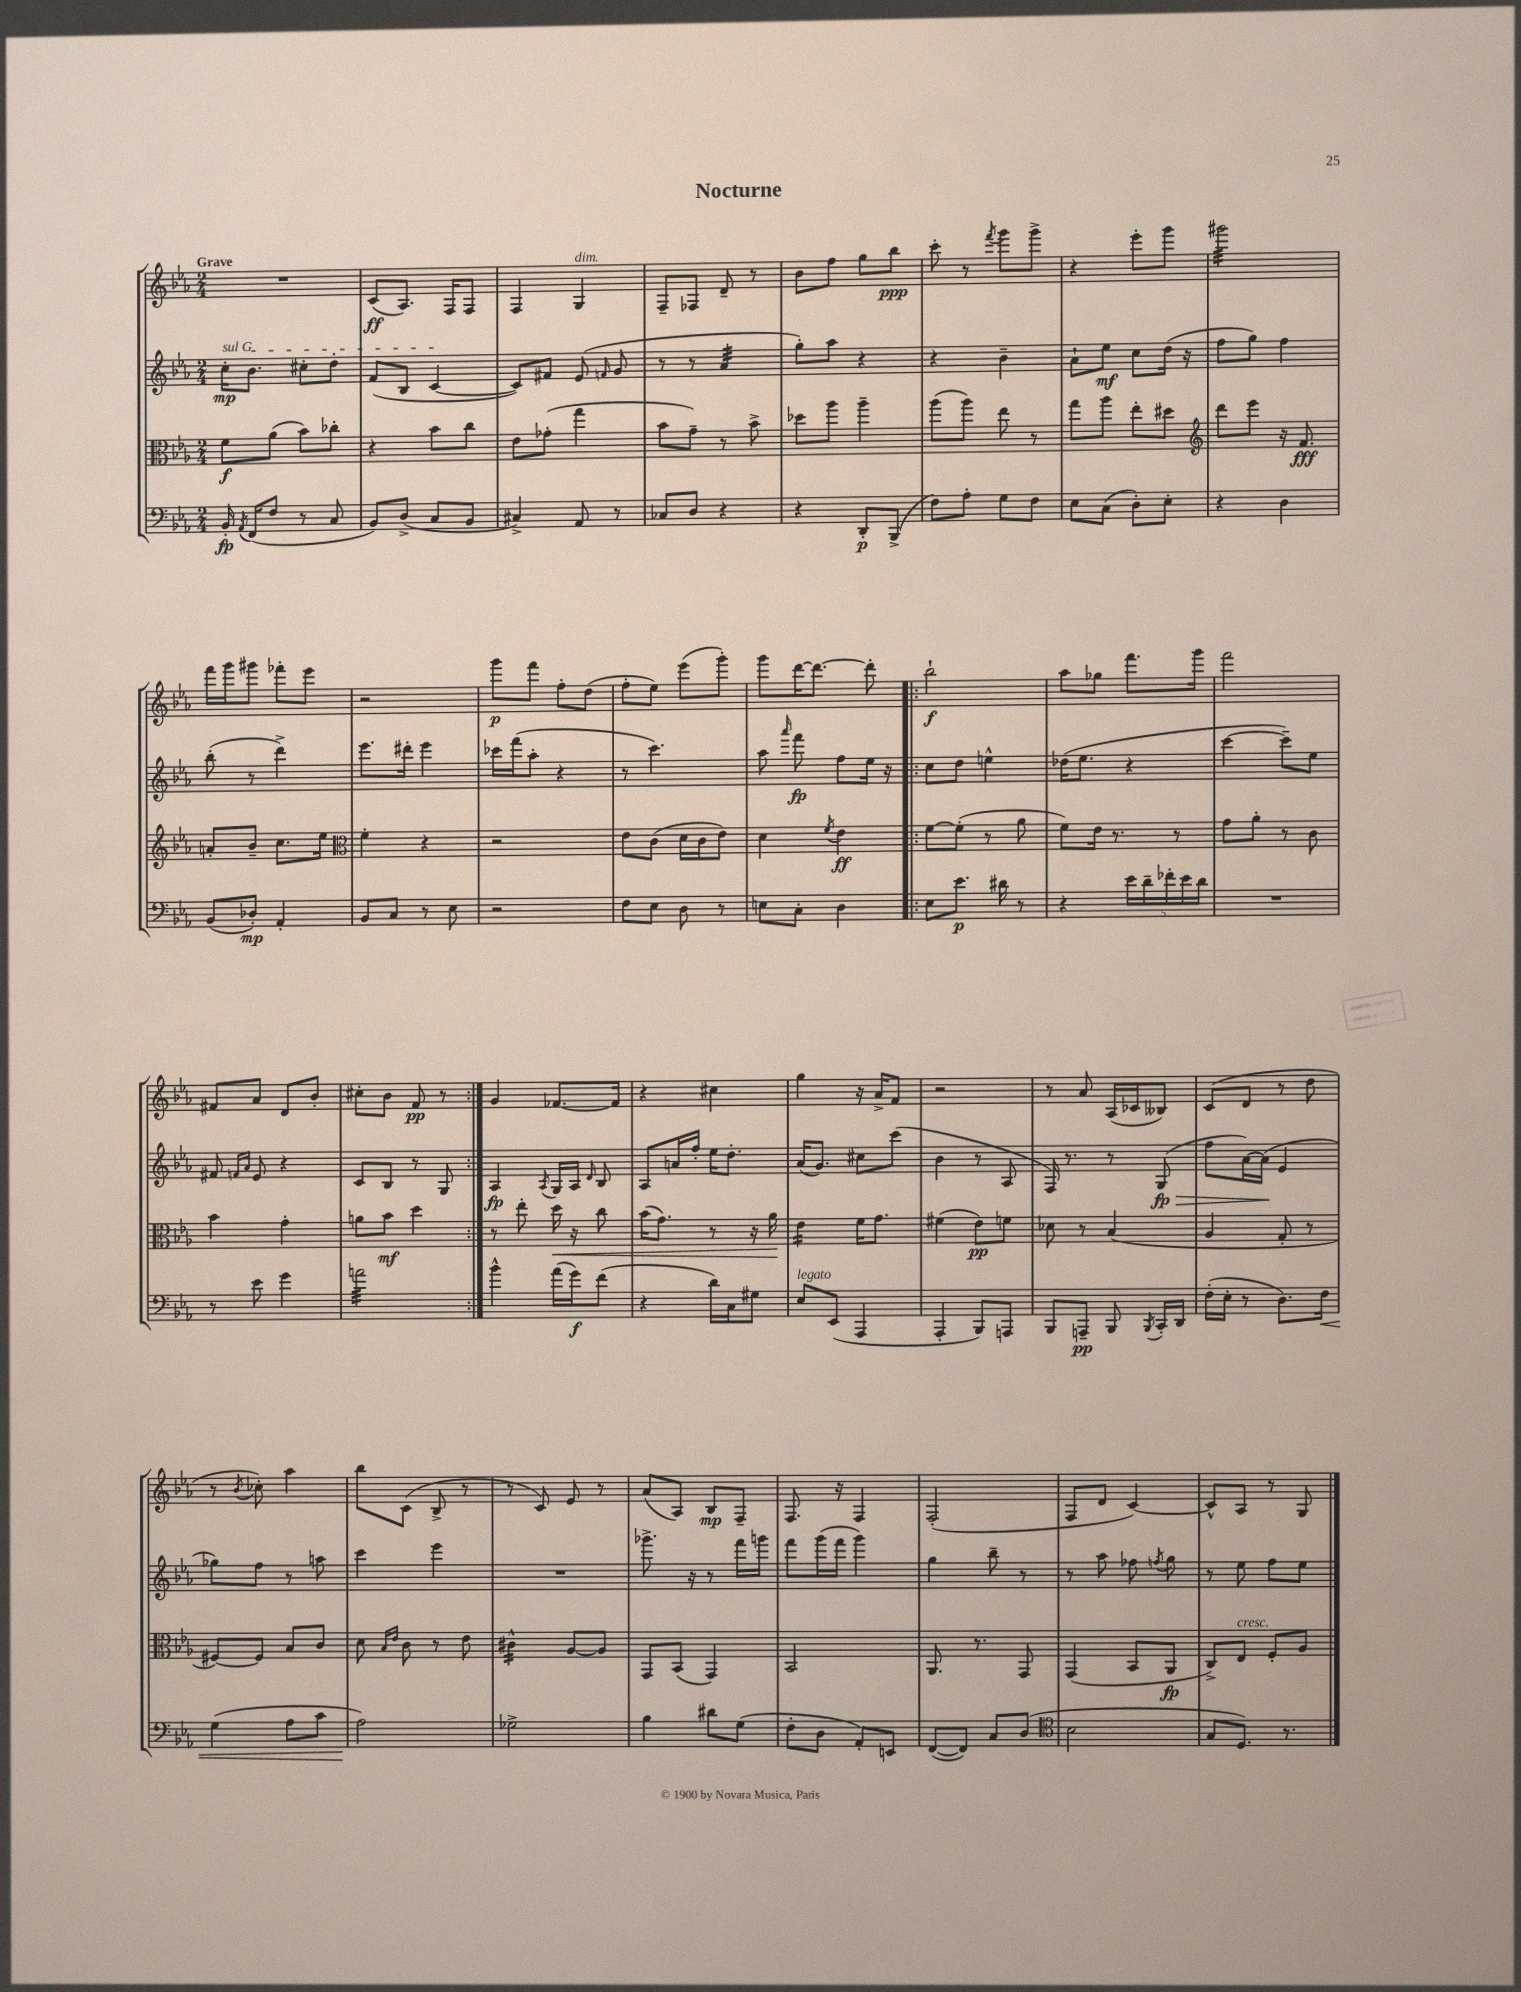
\header { title = "Nocturne" }
<<
\new StaffGroup <<
\new Staff = "s0" {
    \clef treble \key ees \major \numericTimeSignature \time 2/4 \tempo "Grave"
    \autoBeamOff R2 |
    c'8[\ff( aes8.]) f16[ f8] |
    f4 g4^\markup { \italic "dim." } |
    f8[-- fes8] d'8-- r8 |
    bes'8[ f''8] g''8[ bes''8]\ppp |
    c'''8-. r8 \acciaccatura { f'''8 } g'''8[ g'''8]-> |
    r4 ees'''8[-. g'''8] |
    gis'''2:32 |
    f'''16[ g'''16 gis'''8] fes'''8[-. ees'''8] |
    r2 |
    g'''8[\p f'''8] f''8[-. d''8]( |
    f''8[-. ees''8]) ees'''8[( g'''8]-.) |
    g'''8[ d'''16~ d'''8.]~ d'''8-. |
    \repeat volta 2 { bes''2-!\f |
    aes''8[ ges''8] f'''8.[ g'''16] |
    f'''2 |
    fis'8[ aes'8] d'8[ bes'8]-. |
    cis''8[-. bes'8] f'8\pp r8 | }
    g'4 fes'8.[~ fes'16] |
    r4 cis''4 |
    g''4 r16 aes'16[-> f'8] |
    r2 |
    r8 aes'8 aes16[( ces'16 beses8]) |
    c'8[( d'8] r8 d''8 |
    r8 \acciaccatura { bes'8 } ces''8-.) aes''4 |
    bes''8[ c'8]( bes8-> r8 |
    r8 c'8) ees'8 r8 |
    aes'8[( aes8]) bes8[\mp f8]-- |
    f8. r16 f4 |
    f2-.( |
    f8[ d'8] c'4~) |
    c'8[-^ aes8] r8 g8 \bar "|." |
}
\new Staff = "s1" {
    \clef treble \key ees \major \numericTimeSignature \time 2/4
    \autoBeamOff \once \override TextSpanner.bound-details.left.text = \markup { \italic "sul G" } c''16[-.\mp\startTextSpan bes'8.] cis''8[-. d''8]-. |
    f'8[( bes8] c'4~\stopTextSpan |
    c'8[) fis'8] ees'8( \grace { f'16 } g'8 |
    r8 r8 aes'4:32 |
    g''8[-.) aes''8] r4 |
    r4 bes'4-- |
    aes'8[-! ees''8]\mf c''8[ d''16]( r16 |
    f''8[ g''8]) f''4 |
    bes''8-.( r8 d'''4->) |
    ees'''8.[ dis'''16]-. ees'''4 |
    ces'''16[ f'''16( aes''8]-. r4 |
    r8 c'''4.) |
    aes''8 \grace { aes'''16 } f'''8\fp f''8[ ees''16] r16 |
    \repeat volta 2 { c''8[ d''8] e''4-^ |
    des''16[( ees''8.] r4 |
    c'''4~ c'''8[--) ees''8] |
    fis'8 \grace { f'16[ aes'16] } ees'8 r4 |
    c'8[ bes8] r8 g8 | }
    aes4\fp \acciaccatura { aes8 } g16[ aes16] \grace { d'16 } bes8 |
    aes8[ a'16 f''16]-. ees''16[ d''8.]-. |
    aes'16[( g'8.]) cis''8[ c'''8]( |
    bes'4 r8 aes8 |
    f16) r8. r8 g8\fp\>( |
    f''8[ aes'16~) aes'16]\!( ees'4 |
    ges''8[) f''8] r8 a''8 |
    c'''4 ees'''4 |
    R2 |
    ges'''8.-> r16 r8 f'''16[ g'''16] |
    f'''8[ g'''16( f'''16] g'''4) |
    g''4 bes''8-- r8 |
    r8 aes''8 fes''8 \acciaccatura { f''8 } g''8 |
    r8 ees''8 f''8[ ees''8] \bar "|." |
}
\new Staff = "s2" {
    \clef alto \key ees \major \numericTimeSignature \time 2/4
    \autoBeamOff f'8[\f aes'8]( bes'8[) ces''8]-. |
    r4 bes'8[ c''8] |
    ees'8[ ges'8]-.( g''4 |
    bes'8[ g'8]--) r8 bes'8-> |
    des''8[ aes''8] aes''4-- |
    aes''8[( aes''8]) ees''8 r8 |
    g''8[ aes''8] ees''8[-. dis''8] |
    \clef treble d'''8[ ees'''8] r16 f'8.\fff |
    a'8[-. bes'8]-- c''8.[ ees''16] |
    \clef alto f'4-. r4 |
    r2 |
    ees'8[ c'8]( d'16[ c'16 ees'8]) |
    d'4 \acciaccatura { f'8 } ees'4\ff |
    \repeat volta 2 { f'8[~ f'8]-.( r8 aes'8 |
    f'8[) ees'16] r8. r8 |
    g'8[ aes'8]-. r8 c'8 |
    bes'4 g'4-. |
    a'8[ bes'8]\mf d''4 | }
    r8 ees''8-. d''16\< r16 c''8 |
    bes'16[( g'8.]) r8 r16 aes'16\! |
    ees'4:16 f'16[ g'8.] |
    fis'4( ees'8[\pp) f'8] |
    des'8 r8 bes4( |
    aes4 g8-. r8 |
    fis8[~) fis8] bes8[ c'8] |
    d'8 \grace { bes16[ ees'16] } c'8 r8 ees'8 |
    cis'4:16-^ aes8[~ aes8] |
    g,8[ bes,8]( g,4) |
    bes,2 |
    aes,8. r8. g,8 |
    g,4( bes,8[ aes,8]\fp |
    c8[->) ees8]^\markup { \italic "cresc." } f8[-. aes8] \bar "|." |
}
\new Staff = "s3" {
    \clef bass \key ees \major \numericTimeSignature \time 2/4
    \autoBeamOff bes,16-.\fp \acciaccatura { aes,8 } f,16[( f8] r8 c8 |
    bes,8[) d8]->( c8[ bes,8] |
    cis4->) aes,8 r8 |
    ces8[ d8] r4 |
    r4 d,8[-.\p bes,,8]->( |
    f8[) aes8]-. g8[ f8] |
    ees8[ c8]( d8[-.) ees8]-. |
    r4 d4 |
    bes,8[( des8]-.\mp) aes,4-. |
    bes,8[ c8] r8 ees8 |
    r2 |
    f8[ ees8] d8 r8 |
    e8[ c8]-. d4 |
    \repeat volta 2 { ees8[ ees'8.]\p dis'16 r8 |
    r4 \tuplet 5/4 { ees'16[ d'16-- fes'16-. ees'16 d'16] } |
    R2 |
    r8 ees'8 g'4 |
    a'2:32 | }
    bes'4-^ aes'16[( g'16\f) f'8]( |
    r4 d'16[) c16 gis8] |
    ees8[^\markup { \italic "legato" } ees,8]( aes,,4 |
    aes,,4-. bes,,8[) a,,8] |
    bes,,8[ a,,8]--\pp bes,,8 \acciaccatura { bes,,8 } c,16[-. d,16] |
    f16[-.( ees16]-. r8 d8.[) f16]\< |
    g4( aes8[ c'8] |
    aes2\!) |
    ges2-> |
    bes4 dis'8[ g8]( |
    f8[-. d8] aes,8[-.) e,8] |
    f,8[~( f,8]) c8[ d8]( |
    \clef tenor bes2 |
    g8[ d8.]) r8. \bar "|." |
}
>>
>>
\layout { \context { \Score \remove "Bar_number_engraver" } }
